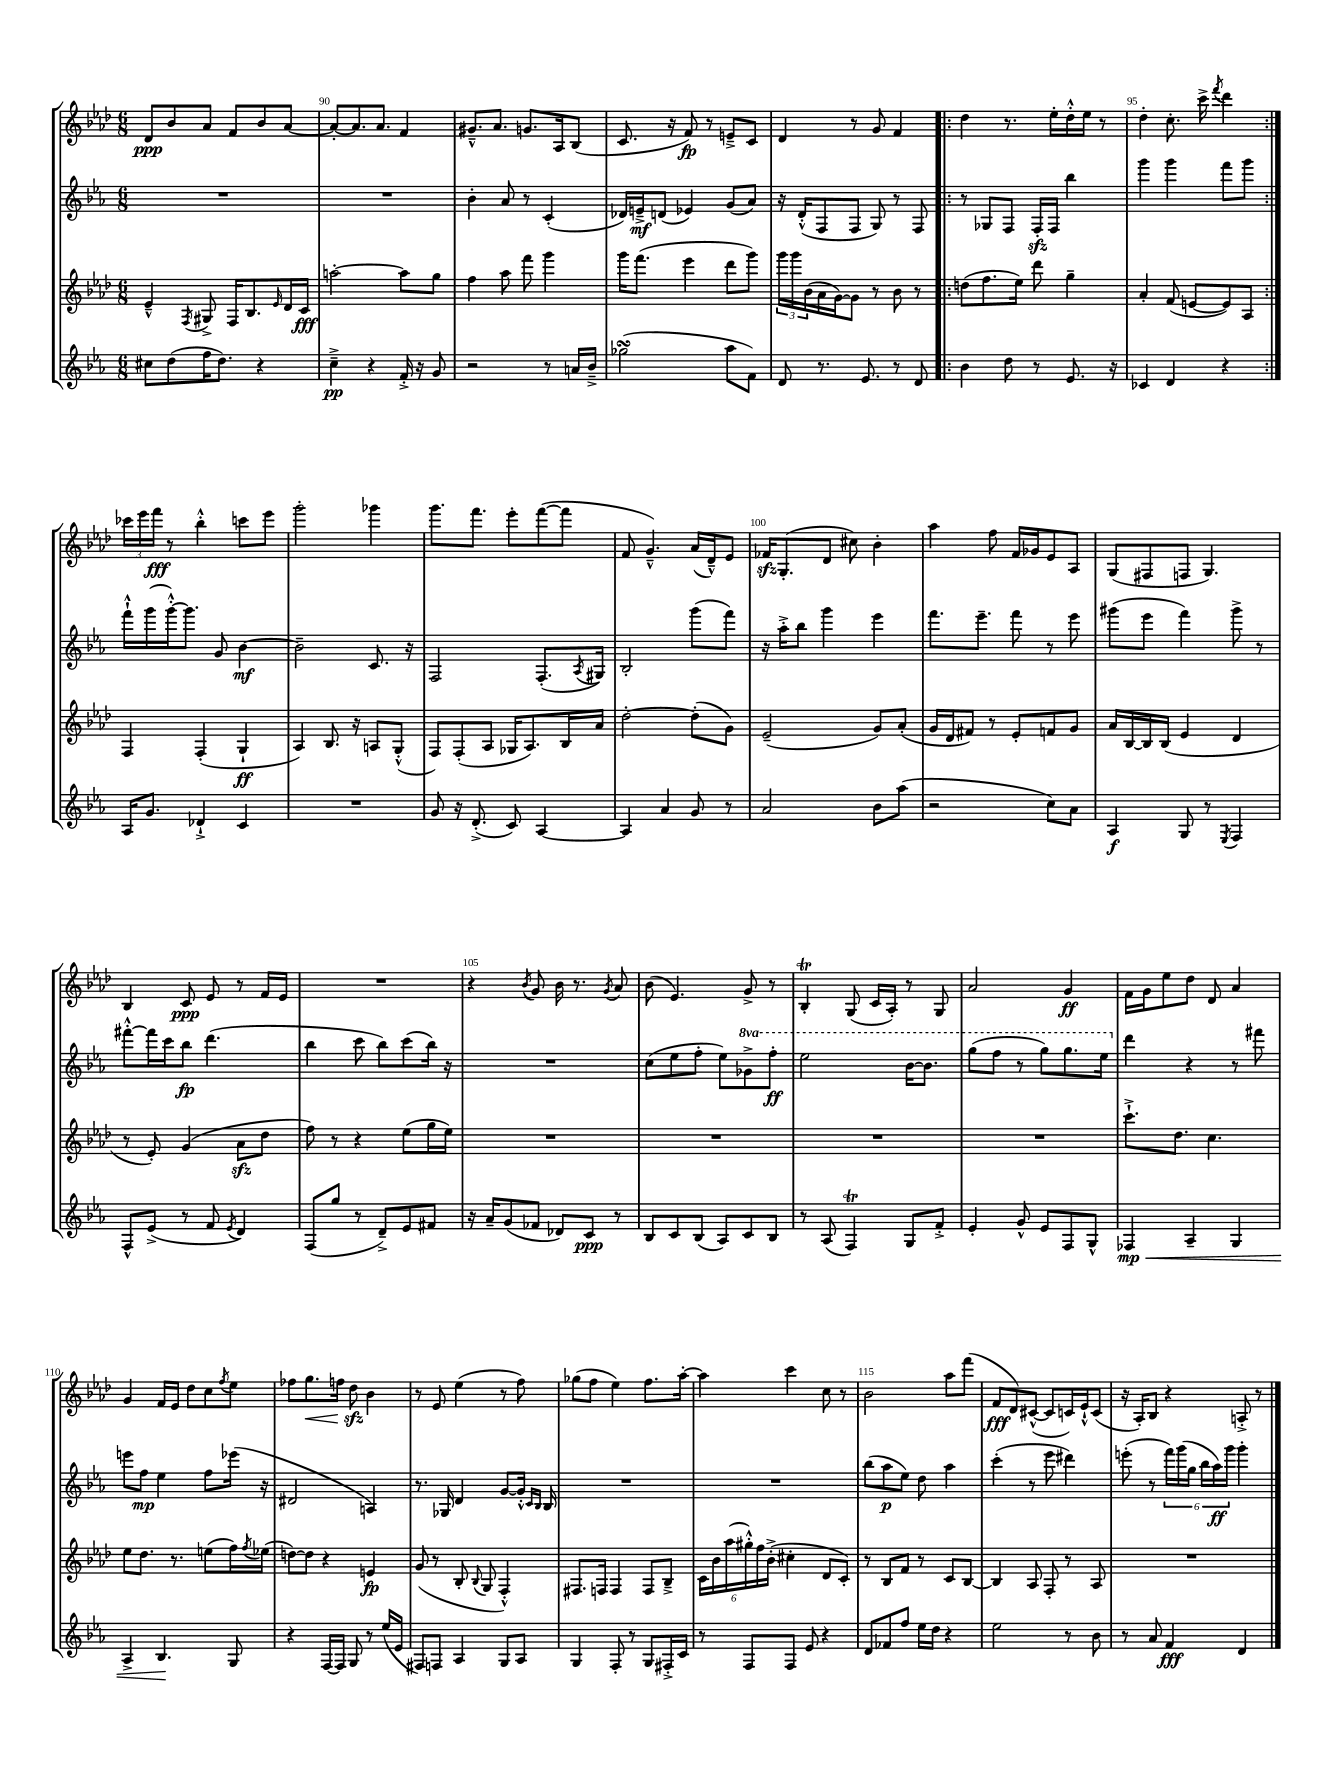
<<
\new StaffGroup <<
\new Staff = "s0" {
    \clef treble \key aes \major \numericTimeSignature \time 6/8
    des'8\ppp bes'8 aes'8 f'8 bes'8 aes'8~ |
    aes'8~-. aes'8. aes'8. f'4 |
    gis'8.---^ aes'8. g'8. aes16 bes8( |
    c'8. r16 f'8\fp) r8 e'8---> c'8 |
    des'4 r8 g'8 f'4 |
    \repeat volta 2 { des''4 r8. ees''16-. des''16-.-^ ees''16 r8 |
    des''4-. c''8.-. c'''16-> \acciaccatura { f'''8 } des'''4 | }
    \tuplet 3/2 { ces'''16 ees'''16 f'''16\fff } r8 bes''4-.-^ c'''8 ees'''8 |
    g'''2-. ges'''4 |
    g'''8. f'''8. ees'''8-. f'''8~( f'''8 |
    f'8 g'4.---^) aes'16( des'16---^) ees'8 |
    fes'16\sfz g8.-.( des'8 cis''8) bes'4-. |
    aes''4 f''8 f'16 ges'16 ees'8 aes8 |
    g8( fis8 f8 g4.) |
    bes4 c'8\ppp ees'8 r8 f'16 ees'16 |
    R2. |
    r4 \acciaccatura { bes'8 } g'8 bes'16 r8. \acciaccatura { g'8 } aes'8 |
    bes'8( ees'4.) g'8-> r8 |
    bes4-.\trill g8( c'16 aes16-.) r8 g8 |
    aes'2 g'4\ff |
    f'16 g'16 ees''8 des''8 des'8 aes'4 |
    g'4 f'16 ees'16 des''8 c''8 \acciaccatura { f''8 } ees''8 |
    fes''8 g''8.\< f''16 des''8\sfz\! bes'4 |
    r8 ees'8 ees''4( r8 f''8) |
    ges''8( f''8 ees''4) f''8. aes''16~-. |
    aes''4 c'''4 c''8 r8 |
    bes'2 aes''8 f'''8( |
    f'8\fff des'8) cis'8~-^( cis'8 c'16) ees'16-!-^ c'8( |
    r16 aes16-.) bes8 r4 a8-.-> r8 \bar "|." |
}
\new Staff = "s1" {
    \clef treble \key ees \major \numericTimeSignature \time 6/8 \set Staff.ottavationMarkups = #ottavation-simple-ordinals
    R2. |
    R2. |
    bes'4-. aes'8 r8 c'4-.( |
    des'16) e'16--->\mf d'8( ees'4) g'8( aes'8) |
    r16 d'16-.-^( f8 f8 g8) r8 f8 |
    \repeat volta 2 { r8 ges8 f8 f16-.\sfz f16 bes''4 |
    g'''4 g'''4 f'''8 g'''8 | }
    f'''16-!-^ g'''16( g'''16~-.-^) g'''8. g'8 bes'4~\mf |
    bes'2-- c'8. r16 |
    f2 f8.-.( \acciaccatura { aes8 } gis16) |
    bes2-. g'''8( f'''8) |
    r16 aes''16-.-> bes''8 g'''4 ees'''4 |
    f'''8. ees'''8.-- f'''8 r8 ees'''8 |
    gis'''8( ees'''8 f'''4) gis'''8-> r8 |
    fis'''8~-.-^ fis'''16 c'''16 bes''8\fp d'''4.( |
    bes''4 c'''8 bes''8) c'''8( bes''16) r16 |
    R2. |
    c''8( ees''8 f''8-. ees''8) \ottava #1 ges''8-> f'''8-.\ff |
    ees'''2 bes''16~ bes''8. |
    g'''8( f'''8 r8 g'''8) g'''8. ees'''16 \ottava #0 |
    d'''4 r4 r8 fis'''8 |
    e'''8 f''8\mp ees''4 f''8 ees'''16( r16 |
    dis'2 a4) |
    r8. ges16 d'4 g'8~ g'16-.-^ \grace { c'16 bes16 } bes16 |
    R2. |
    R2. |
    bes''8( aes''8\p ees''8) d''8 aes''4 |
    c'''4-.( r8 ees'''8 dis'''4) |
    e'''8-.( r8 \tuplet 6/4 { f'''16) g'''16( g''16 bes''16 aes''16\ff) g'''16 } g'''4-. \bar "|." |
}
\new Staff = "s2" {
    \clef treble \key aes \major \numericTimeSignature \time 6/8
    ees'4---^ \acciaccatura { f8 } gis8-> f16 bes8. \grace { ees'16 } des'16 c'16\fff |
    a''2~-. a''8 g''8 |
    f''4 aes''8 f'''8 g'''4 |
    g'''16 f'''8.( ees'''4 des'''8 g'''8) |
    \tuplet 3/2 { g'''16 g'''16 bes'16( } aes'16 g'16~) g'8 r8 bes'8 r8 |
    \repeat volta 2 { d''8( f''8. ees''16) des'''8 g''4-- |
    aes'4-. f'8( e'8~ e'8) aes8 | }
    f4 f4-.( g4-!\ff |
    aes4) bes8. r16 a8 g8-.-^( |
    f8) f8-.( aes8 ges16 aes8.) bes16 aes'16 |
    des''2~-. des''8-.( g'8) |
    ees'2--( g'8) aes'8-.( |
    g'16 des'16 fis'8) r8 ees'8-. f'8 g'8 |
    aes'16 bes16~ bes16 bes16( ees'4 des'4 |
    r8 ees'8-.) g'4( aes'8\sfz des''8 |
    f''8) r8 r4 ees''8( g''16 ees''16) |
    R2. |
    R2. |
    R2. |
    R2. |
    c'''8.-!-> des''8. c''4. |
    ees''8 des''8. r8. e''8( f''16) \acciaccatura { f''8 } ees''16( |
    d''8~) d''8 r4 e'4\fp |
    g'8( r8 bes8-. \appoggiatura { bes8 } g8 f4-.-^) |
    fis8. f16 f4 f8 bes8---> |
    \tuplet 6/4 { c'16 bes'16 aes''16( gis''16-.-^) f''16 bes'16-.->( } cis''4-. des'8 c'8-.) |
    r8 bes8 f'8 r8 c'8 bes8~ |
    bes4 aes8 f8-. r8 aes8 |
    R2. \bar "|." |
}
\new Staff = "s3" {
    \clef treble \key ees \major \numericTimeSignature \time 6/8
    cis''8 d''8( f''16 d''8.) r4 |
    c''4--->\pp r4 f'16-.-> r16 g'8 |
    r2 r8 a'16 bes'16---> |
    ges''2\turn( aes''8 f'8) |
    d'8 r8. ees'8. r8 d'8 |
    \repeat volta 2 { bes'4 d''8 r8 ees'8. r16 |
    ces'4 d'4 r4 | }
    aes16 g'8. des'4-!-> c'4 |
    R2. |
    g'8 r16 d'8.-.->( c'8) aes4~ |
    aes4 aes'4 g'8 r8 |
    aes'2 bes'8 aes''8( |
    r2 c''8) aes'8 |
    aes4\f g8 r8 \acciaccatura { ees8 } f4 |
    f8-^ ees'8->( r8 f'8 \acciaccatura { ees'8 } d'4) |
    f8( g''8 r8 d'8--->) ees'8 fis'8 |
    r16 aes'16-- g'8( fes'8 des'8) c'8\ppp r8 |
    bes8 c'8 bes8( aes8) c'8 bes8 |
    r8 aes8( f4\trill) g8 f'8-.-> |
    ees'4-. g'8-^ ees'8 f8 g8-^ |
    fes4\mp\< aes4-- g4 |
    aes4-> bes4.\! g8 |
    r4 f16~ f16 g8 r8 ees''16( ees'16 |
    fis8) f8 aes4 g8 aes8 |
    g4 f8-. r8 g8 fis16-.-> c'16 |
    r8 f8 f8 ees'8 r4 |
    d'8 fes'8 f''8 ees''16 d''16 r4 |
    ees''2 r8 bes'8 |
    r8 aes'8 f'4\fff d'4 \bar "|." |
}
>>
>>
\layout { \context { \Score currentBarNumber = #89 \override BarNumber.break-visibility = ##(#f #t #t) barNumberVisibility = #(every-nth-bar-number-visible 5) } }
